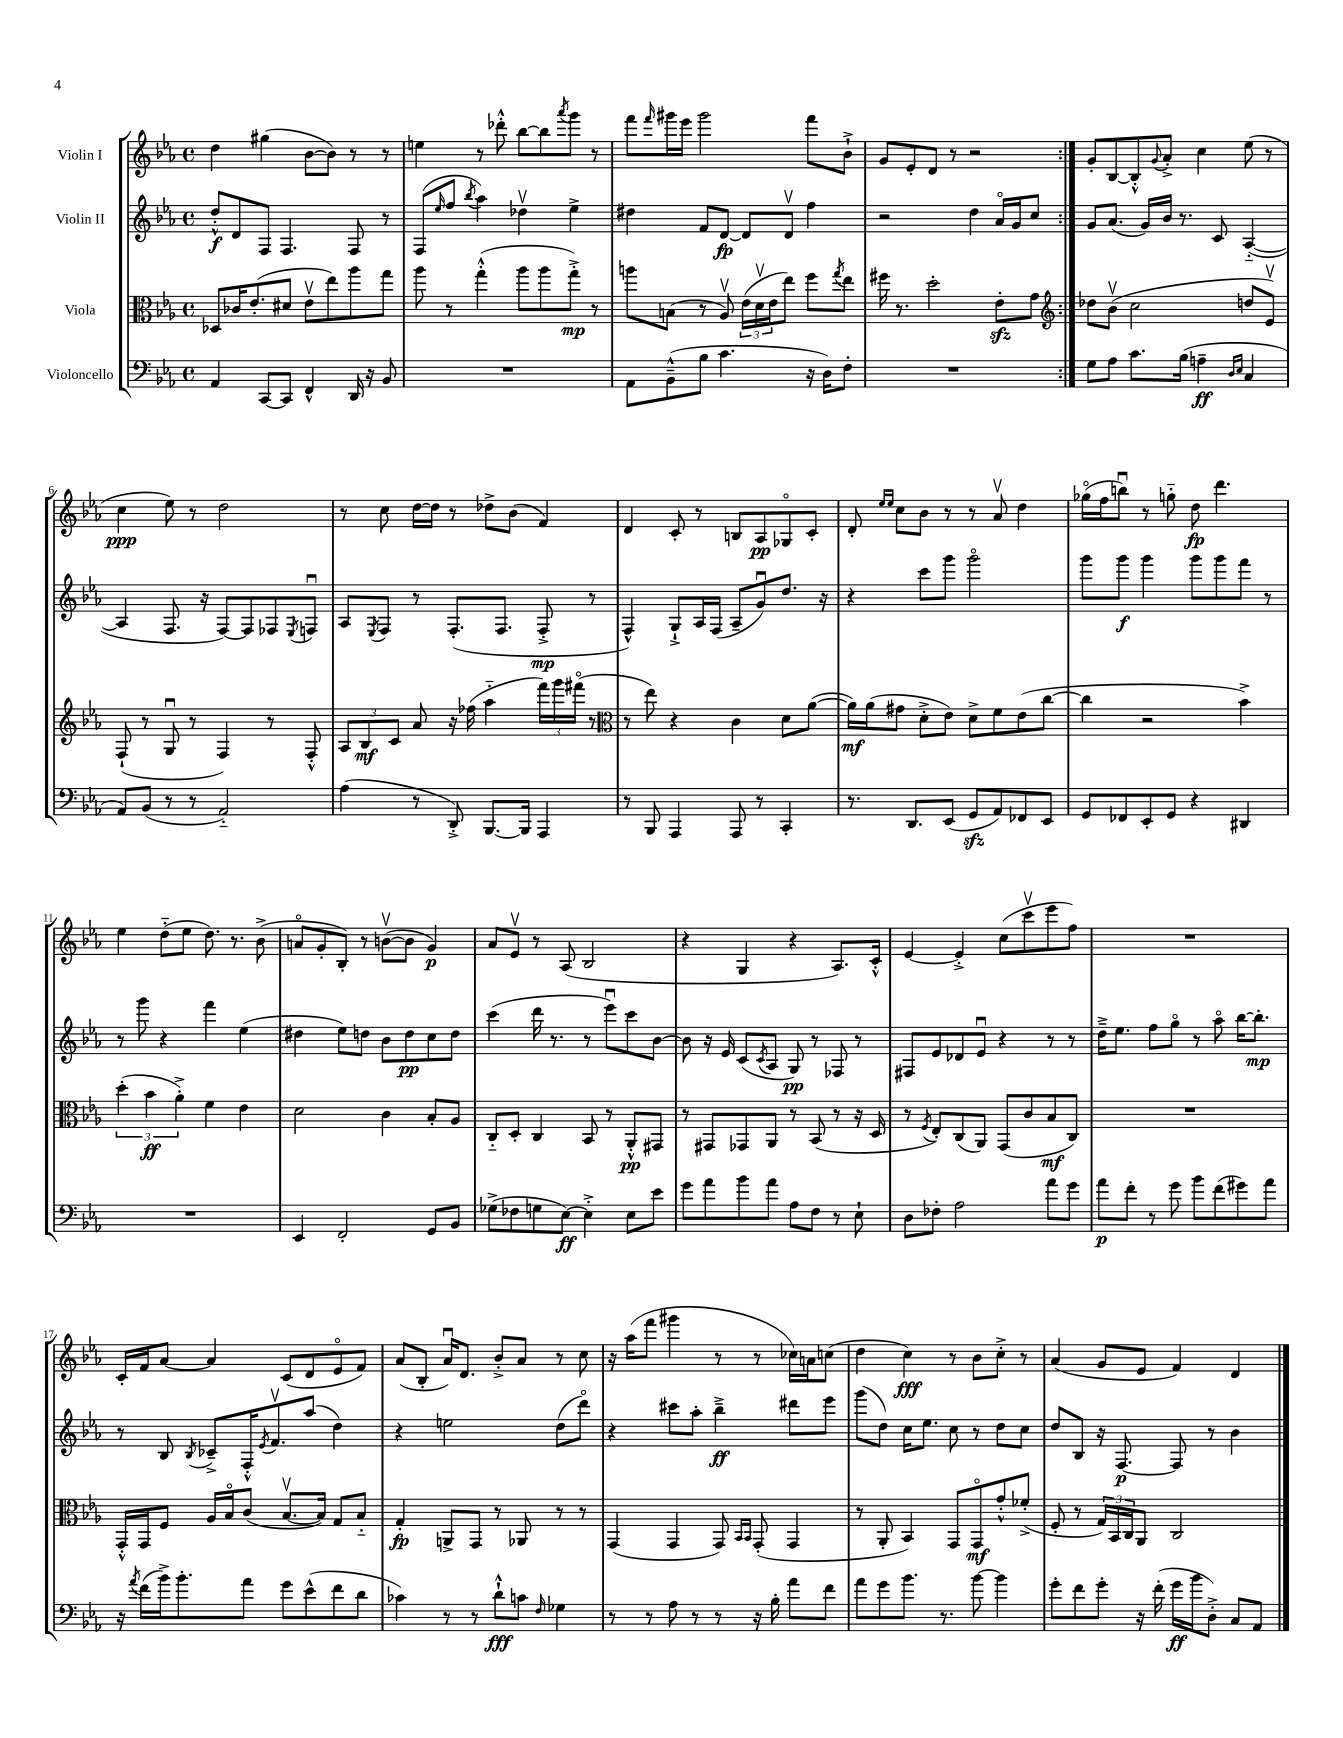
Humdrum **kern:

**kern	**kern	**kern	**kern
*staff4	*staff3	*staff2	*staff1
*clefF4	*clefC3	*clefG2	*clefG2
*k[b-e-a-]	*k[b-e-a-]	*k[b-e-a-]	*k[b-e-a-]
*M4/4	*M4/4	*M4/4	*M4/4
*met(c)	*met(c)	*met(c)	*met(c)
4AA-/	8D-/L	8dd'^^/L	4dd\
.	16c-/K	8d/	.
.	(8.e-'/	.	.
[8CC/L	.	8F/J	(4gg#\
8CC/]J	8d#/J	4.F/	.
4FF^^/	8e-v\L	.	[8b-\L
.	8ee-\)	.	8b-\]J)
16DD/	8aa-\	8F/	8r
16r	.	.	.
8BB-/	8gg\J	8r	8r
=	=	=	=
1r	8aa-\	(8F/L	4ee\
.	.	16qqee-/	.
.	8r	8ff/J	.
.	.	8qbb-/	.
.	(4gg'^^\	4aa-\)	8r
.	.	.	8ddd-'^^\
.	8aa-\L	4dd-v\	[8bb-\L
.	8aa-\	.	8bb-\]
.	.	.	8qaaa-/
.	8gg'^\J)	4ee-^\	8ggg\J
.	8r	.	8r
=	=	=	=
8AA-\L	8aa\L	4dd#\	8fff\L
.	.	.	16qqfff/
(8BB-~^^\	(8B\J	.	16ggg#\L
.	.	.	16eee-\JJ
8B-\J	8r	8f/L	2ggg#\
4.c\	8A-v/)	[8d/J	.
.	(24e-\LL	8d/]L	.
.	24dv\	.	.
.	24e-\J	.	.
.	8ee-\J)	8dv/J	.
16r	8ff\L	4ff\	8fff\L
16D\LK)	.	.	.
.	8qgg/	.	.
8F'\J	8ee-\J	.	8b-`^\J
=	=	=	=
1r	16ff#\	2r	8g/L
.	8.r	.	.
.	.	.	8e-'/
.	2dd'\	.	8d/J
.	.	.	8r
.	.	4dd\	2r
.	8e-'\L	16a-o/LL	.
.	.	16g/J	.
.	8g\J	8cc/J	.
=:|!	=:|!	=:|!	=:|!
*	*clefG2	*	*
8G\L	8dd-\L	8g/L	8g'/L
8A-\J	(8b-v\J	(8.a-/J	[8B-/
8.c\L	2cc\	.	8B-'^^/]
.	.	16g/LL)	.
.	.	.	8qqg/
.	.	16b-/JJ	8a-'^/J
(16B-\Jk	.	8.r	.
4A~\	.	.	4cc\
.	.	8c/	.
16qqD/LL	.	.	.
16qqE-/JJ	.	.	.
4C/	8dd/L	([4A-'~/	(8ee-\
.	8e-v/J)	.	8r
=	=	=	=
8AA-/L)	(8F`/	4A-/]	4cc\
(8BB-/J	8r	.	.
8r	8Gu/	8.F/	8ee-\)
8r	8r	.	8r
.	.	16r	.
2AA-'~/)	4F/)	[8F/L)	2dd\
.	.	8F/]	.
.	8r	8F-/	.
.	.	8qE-/	.
.	8F'^^/	8Fu/J	.
=	=	=	=
(4A-\	12A-/L	8A-/L	8r
.	12B-/	.	.
.	.	8qE-/	.
.	.	8F/J	8cc\
.	12c/J	.	.
8r	8a-/	8r	[16dd\LL
.	.	.	16dd\]JJ
8DD'^/)	16r	(8.F'/L	8r
.	(16ff-\	.	.
[8.BBB-/L	4aa-'~\	.	8dd-^\L
.	.	8.F/J	.
.	.	.	(8b-\J
16BBB-/]Jk	.	.	.
4AAA-/	24fff\LL)	8F'^/	4f/)
.	24ggg\	.	.
.	(24fff#o\JJ	.	.
.	8r	8r	.
=	=	=	=
*	*clefC3	*	*
8r	8r	4F^^/)	4d/
8BBB-/	8ee-\)	.	.
4AAA-/	4r	8G`^/L	8c'/
.	.	16A-/L	8r
.	.	(16F/JJ	.
8AAA-/	4c\	8A-~/L	8B/L
8r	.	8gu/)	8A-/
4CC'/	8d\L	8.dd/J	8G-o/
.	([8a-\J	.	8c'/J
.	.	16r	.
=	=	=	=
8.r	16a-\]LL)	4r	8d'/
.	(16a-\J	.	.
.	.	.	16qqee-/LL
.	.	.	16qqee-/JJ
.	8g#\J	.	8cc\L
8.DD/L	.	.	.
.	8d'^\L	8ccc\L	8b-\J
(8EE-/J	8e-\J)	8ggg\J	8r
8GG/L	8d^\L	2gggo\	8r
8AA-/)	8f\	.	8a-v/
8FF-/	(8e-\	.	4dd\
8EE-/J	[8cc\J	.	.
=	=	=	=
8GG/L	4cc\]	8ggg\L	(16gg-o\LL
.	.	.	16ff\J
8FF-/	.	8ggg\J	8bbu\J)
8EE-'/	2r	4ggg\	8r
8GG/J	.	.	8gg'~\
4r	.	8ggg\L	8dd\
.	.	8ggg\	4.ddd\
4DD#/	4b-^\)	8fff\J	.
.	.	8r	.
=	=	=	=
1r	(6dd'\	8r	4ee-\
.	.	8ggg\	.
.	6b-\	.	.
.	.	4r	(8dd'~\L
.	6a-'^\)	.	.
.	.	.	8ee-\J
.	4f\	4fff\	8.dd\)
.	.	.	8.r
.	4e-\	(4ee-\	.
.	.	.	(8b-^\
=	=	=	=
4EE-/	2d\	4dd#\	8ao/L
.	.	.	8g'/
2FF'/	.	8ee-\L)	8B-'/J)
.	.	8dd\J	8r
.	4c\	8b-\L	([8bv\L
.	.	8dd\	8b\]J
8GG/L	8B-'/L	8cc\	4g/)
8BB-/J	8A-/J	8dd\J	.
=	=	=	=
(8G-^\L	8C'~/L	(4ccc\	8a-/L
8F-\	8D'/J	.	8e-v/J
8G\	4C/	16ddd\	8r
.	.	8.r	.
[8E-\J)	.	.	(8A-/
4E-'^\]	8BB-/	8r	2B-/
.	8r	8eee-u\L)	.
8E-\L	8AA-'^^/L	8ccc\	.
8e-\J	8GG#/J	[8b-\J	.
=	=	=	=
8g\L	8r	8b-\]	4r
8a-\	8GG#/L	16r	.
.	.	16e-/	.
8b-\	8GG-/	(8c/L	4G/
.	.	8qc/	.
8a-\J	8AA-/J	8A-/J	.
8A-\L	8r	8G/)	4r
8F\J	(8BB-/	8r	.
8r	8r	8F-/	8.A-/L)
8E-`\	16r	8r	.
.	16D/	.	16c'^^/Jk
=	=	=	=
8D\L	8r	8F#/L	[4e-/
.	8qF/	.	.
8F-'\J	8E-'/L)	8e-/	.
2A-\	(8C/	8d-/	4e-'^/]
.	8AA-/J)	8e-u/J	.
.	(8GG/L	4r	(8cc\L
.	8c/	.	8cccv\
8a-\L	8B-/	8r	8eee-\
8g\J	8C/J)	8r	8ff\J)
=	=	=	=
8a-\L	1r	16dd~^\LK	1r
.	.	8.ee-\J	.
8f'\J	.	.	.
8r	.	8ff\L	.
8g\	.	8ggo\J	.
8b-\L	.	8r	.
(8f\	.	8aa-o\	.
8g#\)	.	[16bb-\LK	.
.	.	8.bb-'\]J	.
8a-\J	.	.	.
=	=	=	=
16r	16GG'^^/LL	8r	16c'/LL
8qa-/	.	.	.
(16f\LL	16GG/J	.	16f/J
16b-^\J)	8F/J	8B-/	[8a-/J
8.b-'\	.	.	.
.	.	8qB-/	.
.	16A-/LL	8c-~^/L	4a-/]
.	16B-o/J	.	.
8a-\J	(8c/J	16F'^^/K	.
.	.	8qe-/	.
.	.	8.fv/	.
8g\L	[8.B-v/L	.	(8c/L
(8e-^^\	.	(8aa-/J	8d/
.	16B-/]Jk)	.	.
8f\	8G/L	4dd\)	8e-o/
8d\J	8B-'~/J	.	8f/J)
=	=	=	=
4c-\)	4G'/	4r	(8a-/L
.	.	.	8B-'/J
8r	8AA^/L	2ee\	16a-u/LK)
.	.	.	8.d/J
8r	8GG/J	.	.
8d`^^\L	8r	.	8b-'^/L
8c\J	8AA-/	.	8a-/J
16qqF/	.	.	.
4G-\	8r	(8dd\L	8r
.	8r	8dddo\J)	8cc\
=	=	=	=
8r	(4GG/	4r	16r
.	.	.	(16aa-\LK
8r	.	.	8fff\J
8A-\	4GG/	8ccc#\L	4ggg#\
8r	.	8aa-'\J	.
8r	8GG/)	4bb-~^\	8r
.	16qqBB-/LL	.	.
.	16qqBB-/JJ	.	.
16r	(8GG'/	.	8r
16B-'\	.	.	.
8a-\L	4GG/	8ddd#\L	16cc-\LL)
.	.	.	16a\J
8f\J	.	8eee-\J	(8cc\J
=	=	=	=
8a-\L	8r	(8ggg\L	4dd\
8g\	8AA-'/	8dd\J)	.
8.b-\J	4BB-/)	16cc\LK	4cc\)
.	.	8.ee-\J	.
8.r	.	.	.
.	8GG/L	8cc\	8r
[8b-\	8GGo/	8r	8b-\L
4b-\]	8g'^^/	8dd\L	8cc'^\J
.	(8f-'^/J	8cc\J	8r
=	=	=	=
8g'\L	8F'/	8dd/L	(4a-/
8f\	8r	8B-/J	.
8g'\J	24G/LL)	16r	8g/L
.	24BB-/	.	.
.	.	[8.F/	.
.	24C/J	.	.
16r	8AA-/J	.	8e-/J
(16f'\	.	.	.
16g\LL	2C/	8F/]	4f/)
16b-\J	.	.	.
8D'^\J)	.	8r	.
8C/L	.	4b-\	4d/
8AA-/J	.	.	.
==	==	==	==
*-	*-	*-	*-
